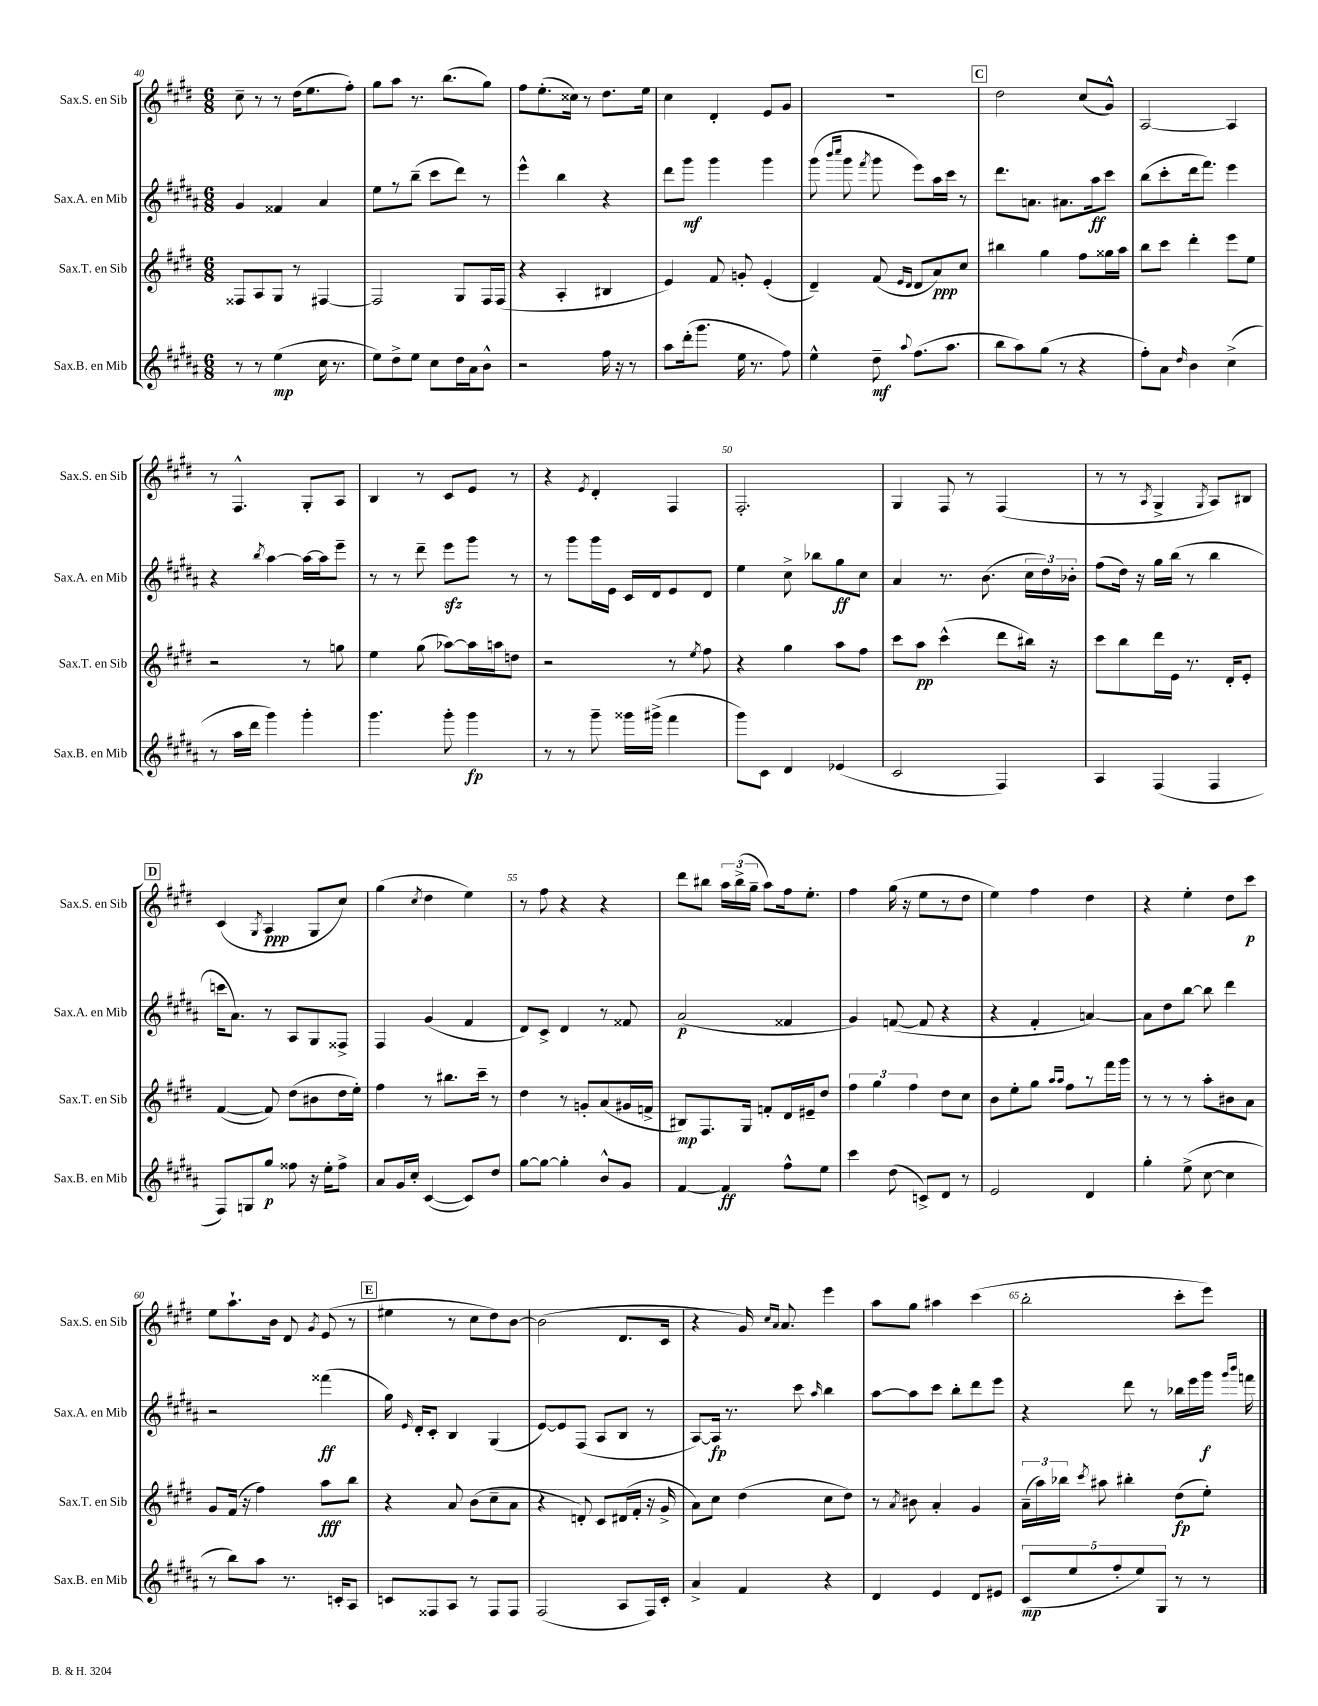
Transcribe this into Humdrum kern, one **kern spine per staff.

**kern	**kern	**kern	**kern
*staff4	*staff3	*staff2	*staff1
*clefG2	*clefG2	*clefG2	*clefG2
*k[f#c#g#d#a#]	*k[f#c#g#d#]	*k[f#c#g#d#a#]	*k[f#c#g#d#]
*M6/8	*M6/8	*M6/8	*M6/8
8r	8F##	4g#	8cc#~
8r	8A	.	8r
(4ee	8G#	4f##	8r
.	8r	.	(16dd#
.	.	.	8.ee
16cc#	[4F#	4a#	.
8.r	.	.	.
.	.	.	8ff#')
=	=	=	=
8ee)	2F#]	8ee	8gg#
8dd#^	.	8r	8aa
8ee	.	(8bb~	8.r
8cc#	.	8ccc#	.
.	.	.	(8.bb
16dd#	8G#	8ddd#)	.
16a#	.	.	.
8b^^	16F#	8r	8gg#)
.	(16F#	.	.
=	=	=	=
2r	4r	4eee^^	8ff#
.	.	.	(8.ee'
.	4A'	4bb	.
.	.	.	16cc##)
.	.	.	8r
16ff#	4B#	4r	8.dd#
16r	.	.	.
8r	.	.	.
.	.	.	16ee
=	=	=	=
8aa#	4e)	8ddd#	4cc#
(16ddd#'	.	8ggg#	.
8.ggg#	.	.	.
.	8f#	4ggg#	4d#'
16ee	8g'	.	.
8.r	.	.	.
.	(4e'	4ggg#	8e
8ff#)	.	.	8g#
=	=	=	=
4ee^^	4d#~)	(8ggg#	2.r
.	.	16qqbbb	.
.	.	16qqcccc#	.
.	.	8ggg#	.
.	.	8qfff#	.
8dd#~	(8f#	8ggg#	.
.	16qqe	.	.
8qqaa#	16qqd#	.	.
(8.ff#	8d#	8eee)	.
.	8a)	16aa#	.
8.aa#	.	16ccc#	.
.	8cc#	8r	.
=	=	=	=
8bb	4bb#	8.ddd#	2dd#
8aa#)	.	.	.
.	.	8.a	.
(8gg#	4gg#	.	.
8r	.	8.a#	.
4r	8ff#	.	(8cc#
.	.	16aa#	.
.	16gg##	8ccc#	8g#^^)
.	16aa	.	.
=	=	=	=
8ff#')	8bb	(8bb	[2A
8a#	8ccc#	8ccc#'	.
16qqdd#	.	.	.
4b	4ddd#'	16ddd#	.
.	.	8.fff#)	.
(4cc#^	8eee	4eee	4A]
.	8ee	.	.
=	=	=	=
8r	2r	4r	8r
16aa#	.	.	4.F#^^
16ddd#	.	.	.
.	.	8qbb	.
4ggg#)	.	[4aa#	.
4ggg#'	8r	16aa#_	8G#'
.	.	16aa#]	.
.	8gg	8eee~	8A
=	=	=	=
4.ggg#	4ee	8r	4B
.	.	8r	.
.	(8gg#	8ddd#~	8r
8ggg#'	[8aa-)	8eee	8c#
4ggg#	16aa-]	8ggg#	8e
.	16aa	.	.
.	8dd	8r	8r
=	=	=	=
8r	2r	8r	4r
8r	.	8ggg#	.
.	.	.	8qe
8ggg#~	.	16ggg#	4d#'
.	.	16e	.
16ggg##	.	16c#	.
(16ggg#^	.	16d#	.
4fff#	8r	8e	4F#
.	8qee	.	.
.	8ff#	8d#	.
=	=	=	=
8ggg#)	4r	4ee	2.F#'
8c#	.	.	.
4d#	4gg#	8cc#^	.
.	.	8bb-	.
(4e-	8aa	8gg#	.
.	8ff#	8cc#	.
=	=	=	=
2c#	8ccc#	4a#	4G#
.	8aa	.	.
.	(4ccc#^^	8.r	8F#
.	.	.	8r
.	.	(8.b	.
4F#)	8ddd#	.	(4F#
.	16bb#)	24cc#	.
.	.	24dd#)	.
.	16r	.	.
.	.	24b-'	.
=	=	=	=
4A#	8ccc#	(8ff#	8r
.	8bb	16dd#)	8r
.	.	16r	.
.	.	.	8qA
(4F#	16ddd#	16gg#	4G#^
.	16e	(16bb	.
.	8.r	8r	.
.	.	.	8qG#
4F#	.	4bb	8A)
.	16d#'	.	.
.	8e'	.	8B#
=	=	=	=
8F#)	([4f#	16ccc	(4c#
.	.	8.a#)	.
8G	.	.	.
.	.	.	8qG#
8gg#	8f#])	8r	4A
8ff##	(8dd#	8A#	.
16r	8b#	8G#	8G#
16ee'	.	.	.
8ff##^	16dd#	8F##^	8cc#)
.	16ee')	.	.
=	=	=	=
8a#	4ff#	4F#	(4gg#
16g#	.	.	.
16cc#'	.	.	.
.	.	.	8qcc#
([4c#	8r	(4g#	4dd#
.	8.bb#	.	.
8c#])	.	4f#	4ee)
.	16ccc#~	.	.
8dd#	8r	.	.
=	=	=	=
[8gg#	4dd#	8d#)	8r
8gg#_	.	8c#^	8ff#
4gg#']	8r	4d#	4r
.	8g'	.	.
8b^^	(8a	8r	4r
8g#	16g#	8f##	.
.	16f^	.	.
=	=	=	=
[4f#	8B#)	(2a#	8ddd#
.	8.F#	.	8bb#
4f#]	.	.	24aa
.	.	.	(24bb#^
.	16G#	.	.
.	.	.	24gg#~
.	8f'	.	8aa)
8ff#^^	16d#	4f##	16ff#
.	16e#~	.	8.ee'
8ee	8dd#	.	.
=	=	=	=
4ccc#	6ff#	4g#)	4ff#
.	6gg#	.	.
(8dd#	.	([8f	(16gg#
.	.	.	16r
.	6ff#	.	.
8c^)	.	8f]	8ee
8d#	8dd#	4r	8r
8r	8cc#	.	8dd#
=	=	=	=
2e	8b	4r	4ee)
.	8ee'	.	.
.	8gg#	4f#'	4ff#
.	16qqaa	.	.
.	16qqaa	.	.
.	8ff#	.	.
4d#	8r	[4a)	4dd#
.	16fff#	.	.
.	16ggg#	.	.
=	=	=	=
4gg#'	8r	8a]	4r
.	8r	8dd#	.
(8ee^	8r	[8bb	4ee'
[8cc#	8aa'	8bb]	.
4cc#]	8b#	4ddd#	8dd#
.	8a	.	8ccc#
=	=	=	=
8r	8g#	2r	8ee
8bb)	(16f#	.	8.aa`
.	16r	.	.
8aa#	4ff#)	.	.
.	.	.	16b
8.r	.	.	8d#
.	.	.	8qg#
.	8aa	(4fff##	(8e
16c'	.	.	.
8A#	8bb	.	8r
=	=	=	=
8c	4r	16gg#)	4ee#
.	.	16qqe	.
.	.	16d#'	.
8F##	.	8c#'	.
8A#	8a	4B	8r
8r	(8b	.	8cc#
8F##	8cc#~	(4G#	8dd#)
8F##	8a	.	[8b
=	=	=	=
(2F#	4r	[8e)	(2b]
.	.	8e]	.
.	8d')	(8F#	.
.	8c#	8A#	.
8A#	(16d#	8B	8.d#
.	16f#'	.	.
16F#)	16r	8r	.
16c#'	16g#^	.	16c#
=	=	=	=
4a#^	8a)	[8A#)	4r
.	8cc#	16A#]	.
.	.	8.r	.
4f#	(4dd#	.	16g#)
.	.	.	16qqcc#
.	.	.	16qqa
.	.	.	8.a
.	.	8ccc#	.
.	.	16qqaa#	.
4r	8cc#	4bb	4eee
.	8dd#)	.	.
=	=	=	=
4d#	8r	[8aa#	8aa
.	8qa	.	.
.	8b#	8aa#]	8gg#
4e	4a'	8ccc#	4aa#
.	.	8bb'	.
8d#	4g#	8ddd#	(4ccc#
8e#	.	8eee	.
=	=	=	=
(10c#	(24a~	4r	2bb'
.	24aa)	.	.
.	24bb-	.	.
10ee	.	.	.
.	8qccc#	.	.
.	8aa#	.	.
10ff#'	.	.	.
.	4bb#'	8ddd#	.
10ee)	.	.	.
.	.	8r	.
10G#	.	.	.
8r	(8dd#	16bb-	8ccc#'
.	.	16eee	.
8r	8ee')	16ggg#	8eee)
.	.	16qqggg#	.
.	.	16qqbbb	.
.	.	16fff	.
==	==	==	==
*-	*-	*-	*-
